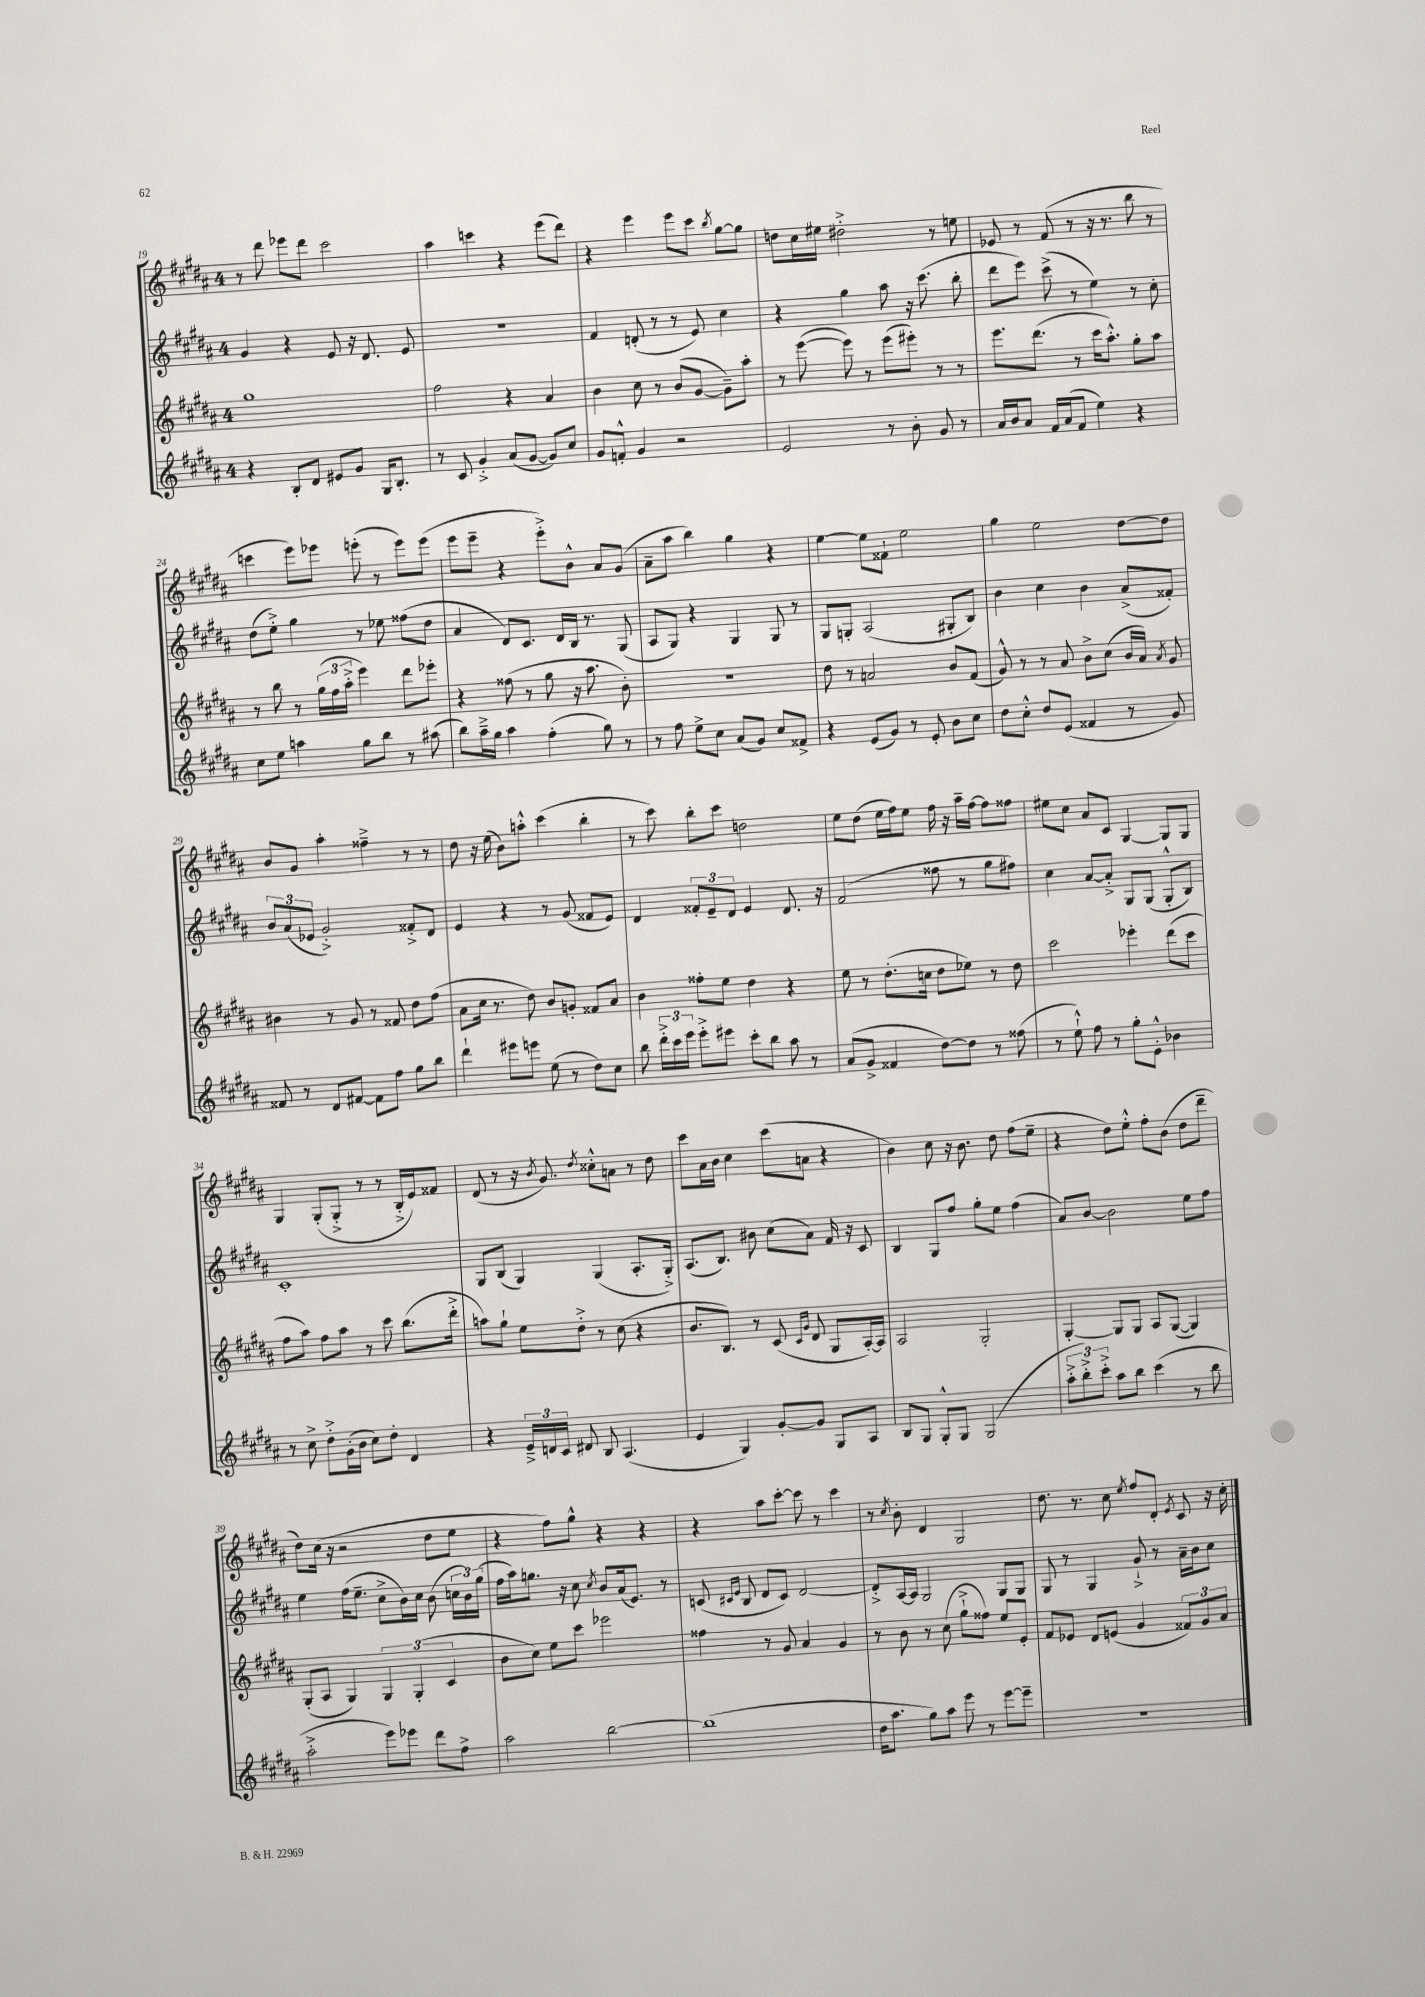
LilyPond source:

<<
\new StaffGroup <<
\new Staff = "s0" {
    \clef treble \key b \major \once \override Staff.TimeSignature.style = #'single-digit \time 4/4
    \autoBeamOff r8 dis'''8 ees'''8[ dis'''8] cis'''2 |
    ais''4 c'''4 r4 e'''8[( dis'''8]) |
    r4 e'''4 e'''8[ cis'''8] \acciaccatura { b''8 } gis''8[~ gis''8] |
    d''8[ cis''16 eis''16] dis''2-.-> r8 e''8 |
    ees'8 r8 fis'8( r8 r16 r8. b''8 r8 |
    c'''4 e'''8[) ees'''8] e'''8-.( r8 e'''8[) e'''8]( |
    e'''8[ e'''8]-- r4 e'''8[-.->) b'8]-^ ais'8[ gis'8]( |
    ais'8[-- ais''8] b''4) gis''4 r4 |
    e''4~ e''8[ fisis'8]-! e''2 |
    gis''4 e''2 dis''8[~ dis''8] |
    b'8[ gis'8] ais''4-. fisis''4---> r8 r8 |
    dis''8 r16 e''16( b'8[) a''8]-.-^ cis'''4( b''4-. |
    r8 cis'''8) b''8[-. cis'''8] d''2 |
    e''8[ dis''8]( e''16[ fis''16) e''8] fis''16 r16 ais''16[-- fis''16]~ fis''8[ fisis''8] |
    eis''8[ cis''8] ais'8[ cis'8] gis4~ gis8[ gis8] |
    gis4 gis8[-.( gis8]-.-> r8 r8 b16[-.-> e'16) fisis'8] |
    dis'8( r8 r16 \acciaccatura { b'8 } gis'8.) \acciaccatura { dis''8 } cisis''8[-.-^ a'8] r8 dis''8 |
    cis'''8[ ais'16 b'16] cis''4 cis'''8[( a'8] r4 |
    b'4) cis''8 r16 b'8. dis''8 fis''8[( e''8]-- |
    r4 dis''8[) e''8]-.-^ fis''8[-. b'8]( dis''8[ dis'''8]-- |
    dis''8[) cis''16]( r16 r2 dis''8[ e''8] |
    r4 fis''8[) gis''8]-^ r4 r4 |
    r4 ais''8[ cis'''8]~-. cis'''8 r8 cis'''4 |
    r8 \acciaccatura { cis''8 } b'8-. dis'4 gis2 |
    dis''8. r8. cis''8 \acciaccatura { e''8 } fis''8[ dis'8]-. \acciaccatura { e'8 } cis'8 r16 cis''16-. \bar "|." |
}
\new Staff = "s1" {
    \clef treble \key b \major \once \override Staff.TimeSignature.style = #'single-digit \time 4/4
    \autoBeamOff gis'4 r4 e'8 r16 dis'8. e'8 |
    R1 |
    fis'4 d'8-.( r8 r8 e'8) cis''4 |
    r4 gis''4 ais''8 r16 cis'''8.( b''8-. |
    dis'''8[ e'''8]) cis'''8->( r8 e''4) r8 cis''8-. |
    dis''8[( e''8]-.->) gis''4 r8 ees''8 fisis''8[( dis''8] |
    ais'4 dis'8[) cis'8.] dis'16[ b16] r8. gis8( |
    ais8[ gis8]) r4 gis4 gis8 r8 |
    gis8[ g8]-. ais2( gis8[-. b8]) |
    b'4 cis''4 b'4 ais'8[->( fisis'8]-.) |
    \tuplet 3/2 { b'8[ ais'8( ees'8] } gis'2-.->) fisis'8[-.-> dis'8] |
    e'4 r4 r8 gis'8( fisis'8[ e'8]) |
    dis'4 \tuplet 3/2 { fisis'8[-. e'8-- dis'8] } e'4 dis'8. r16 |
    fis'2( fisis''8 r8 gis''8[ fis''8]) |
    cis''4 ais'8[~ ais'8]-.-> gis8[ gis8]( gis8[-.-^ b8]) |
    cis'1-. |
    gis8[ b8]( gis4) gis4( ais8.[-. gis16]-.->) |
    ais8.[( b8.]) bis'8 cis''8[( ais'8]) fis'16 r16 cis'8 |
    b4 gis8[ fis''8] gis''8[-. e''8] fis''4( |
    ais'8[) b'8]~ b'2 e''8[ fis''8] |
    e''4 fis''16[( e''8.]-- cis''8[-> b'16) cis''16] b'8( \tuplet 3/2 { c''16[ b'16) gis''16]( } |
    fis''16[ ais''16) g''8.] r16 cis''8 \acciaccatura { cis''8 } b'8[ ais'16( e'8.]) r8 |
    c'8( \grace { cis'16[ e'16] } b8 dis'8[ cis'8]) dis'2~ |
    dis'8[-.-> ais16~ ais16] gis2 gis8[ gis8] |
    gis8 r8 gis4 gis'8-!-> r8 ais'16[-- b'16 cis''8] \bar "|." |
}
\new Staff = "s2" {
    \clef treble \key b \major \once \override Staff.TimeSignature.style = #'single-digit \time 4/4
    \autoBeamOff gis''1 |
    fis''2 r4 ais'4 |
    b'4 cis''8 r8 b'8[( gis'8]~ gis'8[--) ais''8]-. |
    r8 e'''8~( e'''8) r8 e'''8[( eis'''8]-.) r8 r8 |
    e'''8.[ dis'''8.]( r8 cis'''16[ ais''8.]-.-^) gis''8[-. ais''8] |
    r8 b''8 r8 \tuplet 3/2 { gis''16[( fis''16 ais''16]-.-> } e'''4) dis'''8[ ees'''8]-. |
    r4 fisis''8( r8 gis''8 r16 ais''8. b'8-.) |
    r1 |
    dis''8 r8 a'2 b'8[ fis'8]( |
    gis'8-^) r8 r8 ais'8 b'8[-> cis''8]( b'16[ ais'16]) \acciaccatura { ais'8 } gis'8 |
    bis'4 r8 gis'8 r8 fisis'8 dis''8[ fis''8]( |
    ais'8[ cis''16] r8. dis''8) b'8[ g'8]-. fisis'8[ ais'8] |
    b'4 fisis''8[-. e''8] dis''4 r4 |
    e''8 r8 dis''8.[-.( c''16] dis''8[ ees''8]) r8 dis''8 |
    cis'''2 ees'''4-. dis'''8[( cis'''8] |
    fis''8[ ais''8]) fis''8[ ais''8] r8 cis'''8 b''8.[( dis'''16]-.-> |
    a''8[) gis''8]-! e''8[ dis''8]-.-> r8 cis''8( r4 |
    b'8.[ b8.]) r8 cis'8( \grace { cis'16[ gis'16] } dis'8 gis8[ ais16~-.) ais16] |
    ais2 gis2-. |
    gis4~-. gis8[ gis8] ais8[ gis8]~( gis4) |
    gis8[-.( ais8] gis4) \tuplet 3/2 { gis4 gis4-.( cis'4 } |
    b'8[ cis''8]) e''8[ cis'''8] ees'''2 |
    fisis''4 r8 gis'8 ais'4 gis'4 |
    r8 b'8 r8 cis''8( gis''8[-!-> fisis''8]) e''8[ e'8]-. |
    fis'8[ ees'8] dis'8[ e'8]( gis'4 \tuplet 3/2 { fisis'8[) gis'8 ais'8] } \bar "|." |
}
\new Staff = "s3" {
    \clef treble \key b \major \once \override Staff.TimeSignature.style = #'single-digit \time 4/4
    \autoBeamOff r4 b8[-. dis'8] eis'8[ gis'8] gis16[ b8.]-. |
    r8 cis'8 gis'4-.-> ais'8[( gis'8]~ gis'8[) cis''8] |
    gis'8[ f'8]-.-^ gis'4 r2 |
    e'2 r8 b'8-. gis'8 r8 |
    ais'16[ b'16 ais'8] fis'16[ ais'16( fis'8] e''4) r4 |
    cis''8[ e''8] a''4 gis''8[ b''8] r8 ais''8( |
    b''8[) ais''16---> gis''16] ais''4 fis''4-.( gis''8) r8 |
    r8 fis''8 e''8[-> cis''8] ais'8[( gis'8]) cis''8[ fisis'8]-> |
    r4 e'8[( gis'8]) r8 e'8-. b'8[ cis''8] |
    dis''8[ cis''8]-.-^ dis''8[ e'8]( fisis'4 r8 gis'8) |
    fisis'8 r8 dis'8[ fis'8]~ fis'8[ fis''8] gis''8[ b''8] |
    dis'''4-! eis'''8[ e'''8] e''8( r8 dis''8[) cis''8] |
    b''8 \tuplet 3/2 { dis'''16[-.-> cis'''16 e'''16] } e'''8[-.-> eis'''8] cis'''8[-. b''8] ais''8 r8 |
    ais'8[( gis'8]-> fisis'4 dis''8[~) dis''8] r8 fisis''8( |
    r8 e''8-!-^) fis''8 r8 gis''8[-. e'8]-.-^ bes'4 |
    r8 cis''8-> dis''8[-.-> gis'16-.( b'16] cis''8[) dis''8]-. dis'4 |
    r4 \tuplet 3/2 { e'16[---> d'16 cis'16] } dis'8 b8 ais4.( |
    e'4 gis4) gis'8[~-. gis'8] gis8[ ais8] |
    b8[ gis8] gis8[-.-^ gis8] gis2( |
    \tuplet 3/2 { ais''8[-.-> b''8-.->) cis'''8]-.-> } ais''8[ b''8] cis'''4( r8 b''8 |
    ais''2-.-> e'''8[) ees'''8] dis'''8[ fis''8]-> |
    ais''2 b''2~ |
    b''1( |
    dis''16[ ais''8.] gis''8[) ais''8] e'''8 r8 e'''8[~ e'''8]-- |
    R1 \bar "|." |
}
>>
>>
\layout { \context { \Score currentBarNumber = #19 } }
